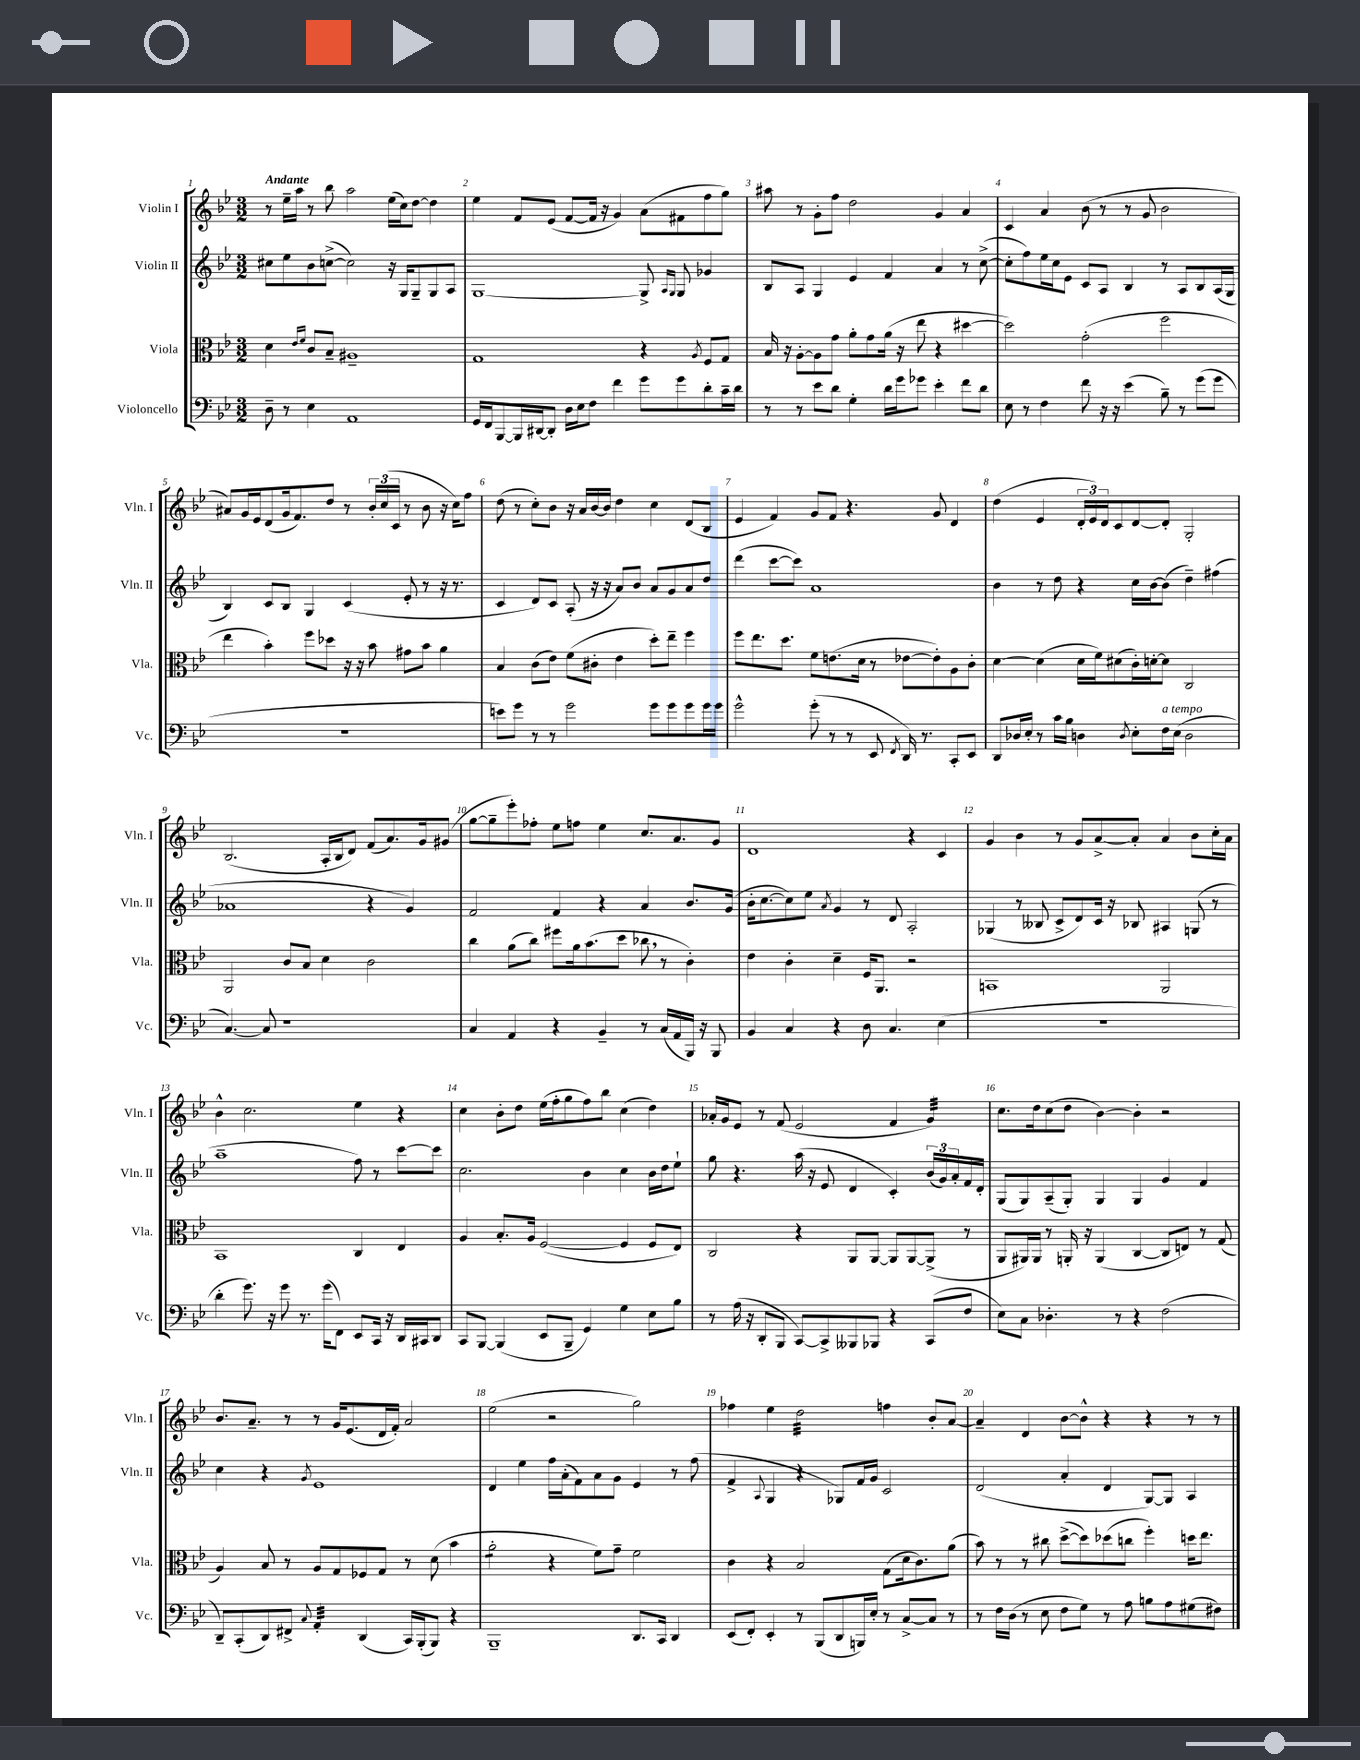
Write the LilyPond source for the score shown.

<<
\new StaffGroup <<
\new Staff = "s0" \with { instrumentName = "Violin I" shortInstrumentName = "Vln. I" } {
    \clef treble \key bes \major \numericTimeSignature \time 3/2 \tempo "Andante"
    r8 ees''16-- a''16 r8 bes''8 a''2 ees''16( c''16) d''8~ d''4 |
    ees''4 f'8 ees'8( f'8~ f'16 r16 g'4) a'8( fis'8 f''8 g''8) |
    ais''8 r8 g'8-. f''8 d''2 g'4 a'4 |
    c'4 a'4 bes'8( r8 r8 g'8 bes'2 |
    ais'8) g'16 ees'16 d'8( g'16 f'8.) d''8 r8 \tuplet 3/2 { bes'16-. c''16( c'16 } r8 bes'8 r16 c''16) f''8 |
    d''8( r8 c''8-.) bes'8 r16 a'16 bes'16~ bes'16 d''4 c''4 d'8( bes8 |
    ees'4 f'4) g'8 f'8 r4. g'8 d'4 |
    d''4( ees'4 \tuplet 3/2 { d'16-. ees'16) d'16 } c'8 d'8~ d'8-. g2-. |
    bes2.( a16-. bes16 d'8) f'8( a'8.) g'16 gis'8( |
    g''8~ g''8-- ees'''8-.) fes''8-. ees''8 f''8 ees''4 c''8. a'8. g'8 |
    d'1 r4 c'4 |
    g'4 bes'4 r8 g'8 a'8~-> a'8-. a'4 bes'8 c''16-. a'16 |
    bes'4-^ c''2. ees''4 r4 |
    c''4 bes'8-. d''8 ees''16( f''16-. g''8 f''8) bes''8 c''4( d''4) |
    aes'16-. g'16 ees'8 r8 f'8( ees'2 f'4 g'4:32) |
    c''8. d''16 c''8( d''8 bes'4~) bes'4-. r2 |
    bes'8. a'8.-- r8 r8 g'16 ees'8.( d'16 f'16-.) a'2 |
    ees''2( r2 g''2) |
    fes''4 ees''4 d''2:32 f''4 bes'8-. a'8~ |
    a'4-- d'4 bes'8~ bes'8-^ r4 r4 r8 r8 \bar "|." |
}
\new Staff = "s1" \with { instrumentName = "Violin II" shortInstrumentName = "Vln. II" } {
    \clef treble \key bes \major \numericTimeSignature \time 3/2
    cis''8 ees''8 bes'8 c''8~->( c''2) r16 g16 g8-- g8 a8 |
    g1~ g8-> \grace { a16 g16 } g8 ges'4 |
    bes8 a8 g4 ees'4 f'4 a'4 r8 c''8~->( |
    c''8-. f''8) ees''16 c''16 ees'8 c'8 a8 bes4 r8 a8 bes8 a16( g16 |
    bes4) c'8 bes8 g4 c'4( ees'8-. r8 r16 r8. |
    c'4 d'8) c'8 a8-.( r16 r16 a'8) bes'8 a'8 g'8 a'8 d''8 |
    d'''4( c'''8~ c'''8) a'1 |
    bes'4 r8 d''8 r4 c''16 bes'16~ bes'8( d''4--) fis''4( |
    aes'1 r4 g'4) |
    f'2 f'4 r4 a'4 bes'8. g'16( |
    bes'16-. c''8.~ c''8) ees''8 \acciaccatura { a'8 } g'4 r8 d'8 a2-. |
    ges4( r8 beses8 c'8-> d'8) c'16 r16 bes8 ais4 g8( r8 |
    a''1-- f''8) r8 c'''8~ c'''8 |
    c''2. bes'4 c''4 bes'16 d''16 ees''8-! |
    g''8 r4. a''16( r16 ees'8 d'4 c'4-.) \tuplet 3/2 { bes'16( g'16) a'16-. } f'16 d'16-. |
    g8( g8) a8--( g8-.) g4 g4 g'4 f'4 |
    c''4 r4 \acciaccatura { g'8 } ees'1 |
    d'4 ees''4 f''16 a'16-.( f'8) a'8 g'8 ees'4 r8 f''8( |
    f'4-> \appoggiatura { a8 } g4 r4 ges8) f'16 g'16 c'2 |
    d'2( a'4-. d'4 g8~) g8 a4 \bar "|." |
}
\new Staff = "s2" \with { instrumentName = "Viola" shortInstrumentName = "Vla." } {
    \clef alto \key bes \major \numericTimeSignature \time 3/2
    d'4 \grace { ees'16 f'16 } c'8 bes8-- ais1-- |
    g1 r4 \acciaccatura { a8 } f8 g8 |
    bes16 r16 a8~-. a8 g'8 a'8-. g'8 a'16( r16 ees''8 r4 dis''4~ |
    dis''2) g'2-.( f''2 |
    ees''4 bes'4-.) f''8 des''8 r16 r16 bes'8 gis'8 bes'8 a'4 |
    bes4 c'8( ees'8) f'8( cis'8-. ees'4 d''8-.) ees''8-- f''4 |
    f''8 ees''8. d''8. f'8 e'8.( d'16 r8 ees'8~ ees'8-.) a8 c'8-. |
    d'4~ d'4( d'16 f'16) dis'8( c'16-.) d'16~-. d'8 c2 |
    a,2 c'8 bes8 d'4 c'2 |
    c''4 a'8( c''8) fis''8 a'16 bes'8.( d''8 ces''8 \breathe r8 c'4-.) |
    ees'4 c'4-. d'4-- f16 a,8. r2 |
    b,1 a,2 |
    bes,1 c4 ees4 |
    a4 bes8.-. a16 f2~( f4 f8 ees8) |
    c2 r4 a,8 a,8~ a,8 a,8~ a,8->( r8 |
    a,8 ais,16) ais,16 r8 a,16-. r16 a,4( c4~ c8 e8) r8 g8( |
    a4) bes8 r8 a8 g8 fes8 g8 r8 d'8( bes'4 |
    a'2:8-. r4 f'8) g'8-- f'2 |
    c'4 r4 bes2 g8( d'16 c'8.) a'8( |
    bes'8) r8 r8 cis''8 d''8~->( d''8) des''8( c''8 f''4-.) d''16 ees''8. \bar "|." |
}
\new Staff = "s3" \with { instrumentName = "Violoncello" shortInstrumentName = "Vc." } {
    \clef bass \key bes \major \numericTimeSignature \time 3/2
    d8-- r8 ees4 a,1 |
    g,16 f,16 bes,,8~ bes,,16 dis,16~ dis,8-. d16 ees16 f8 f'4 g'8 g'8 d'8-. c'16-- d'16 |
    r8 r8 ees'8 d'8 g4-. d'16 g'16 ges'8 ees'4-. f'8 d'8 |
    ees8 r8 f4 f'8 r16 r16 ees'4( bes8--) r8 g'8( g'8 |
    R1. |
    e'8) g'8 r8 r8 g'2 g'8 g'8 g'8 g'16 g'16 |
    g'2-^ g'8-.( r8 r8 ees,8 \acciaccatura { f,8 } d,16) r8. c,8-. ees,8 |
    d,8 des16 ees16-. r8 c'16 bes16 d4 \acciaccatura { d8 } ees8-. f16^\markup { \italic "a tempo" } ees16( d2 |
    c4.~) c8 r1 |
    c4 a,4 r4 bes,4-- r8 c16( a,16 bes,,16) r16 bes,,8 |
    bes,4 c4 r4 d8 c4. ees4( |
    R1. |
    d'4-. g'8.) r16 g'8 r8. g'16( f,8) ees,8 c,16 r16 d,16 cis,16 d,8 |
    c,8 bes,,8~ bes,,4( ees,8 bes,,8-- g,4) g4 ees8 bes8 |
    r8 a16( r16 d,8-. bes,,8 c,8~) c,8-> beses,,8 bes,,8 r4 c,8( f8 |
    ees8) c8 des4.-. r8 r4 f2( |
    d,8--) c,8-.( d,8) fis,8-> \appoggiatura { c8 } a,4:32-. d,4( c,16) bes,,16-.( bes,,8) r4 |
    bes,,1-- d,8. c,16 d,4 |
    ees,8( f,8-.) ees,4-. r8 bes,,8( d,8 b,,16) ees16-. r8 c8~-> c8 r8 |
    r8 f16 d16( r8 ees8 f8 g8) r8 a8 b8 a8 gis8( fis8) \bar "|." |
}
>>
>>
\layout { \context { \Score \override BarNumber.break-visibility = ##(#f #t #t) barNumberVisibility = #all-bar-numbers-visible } }
